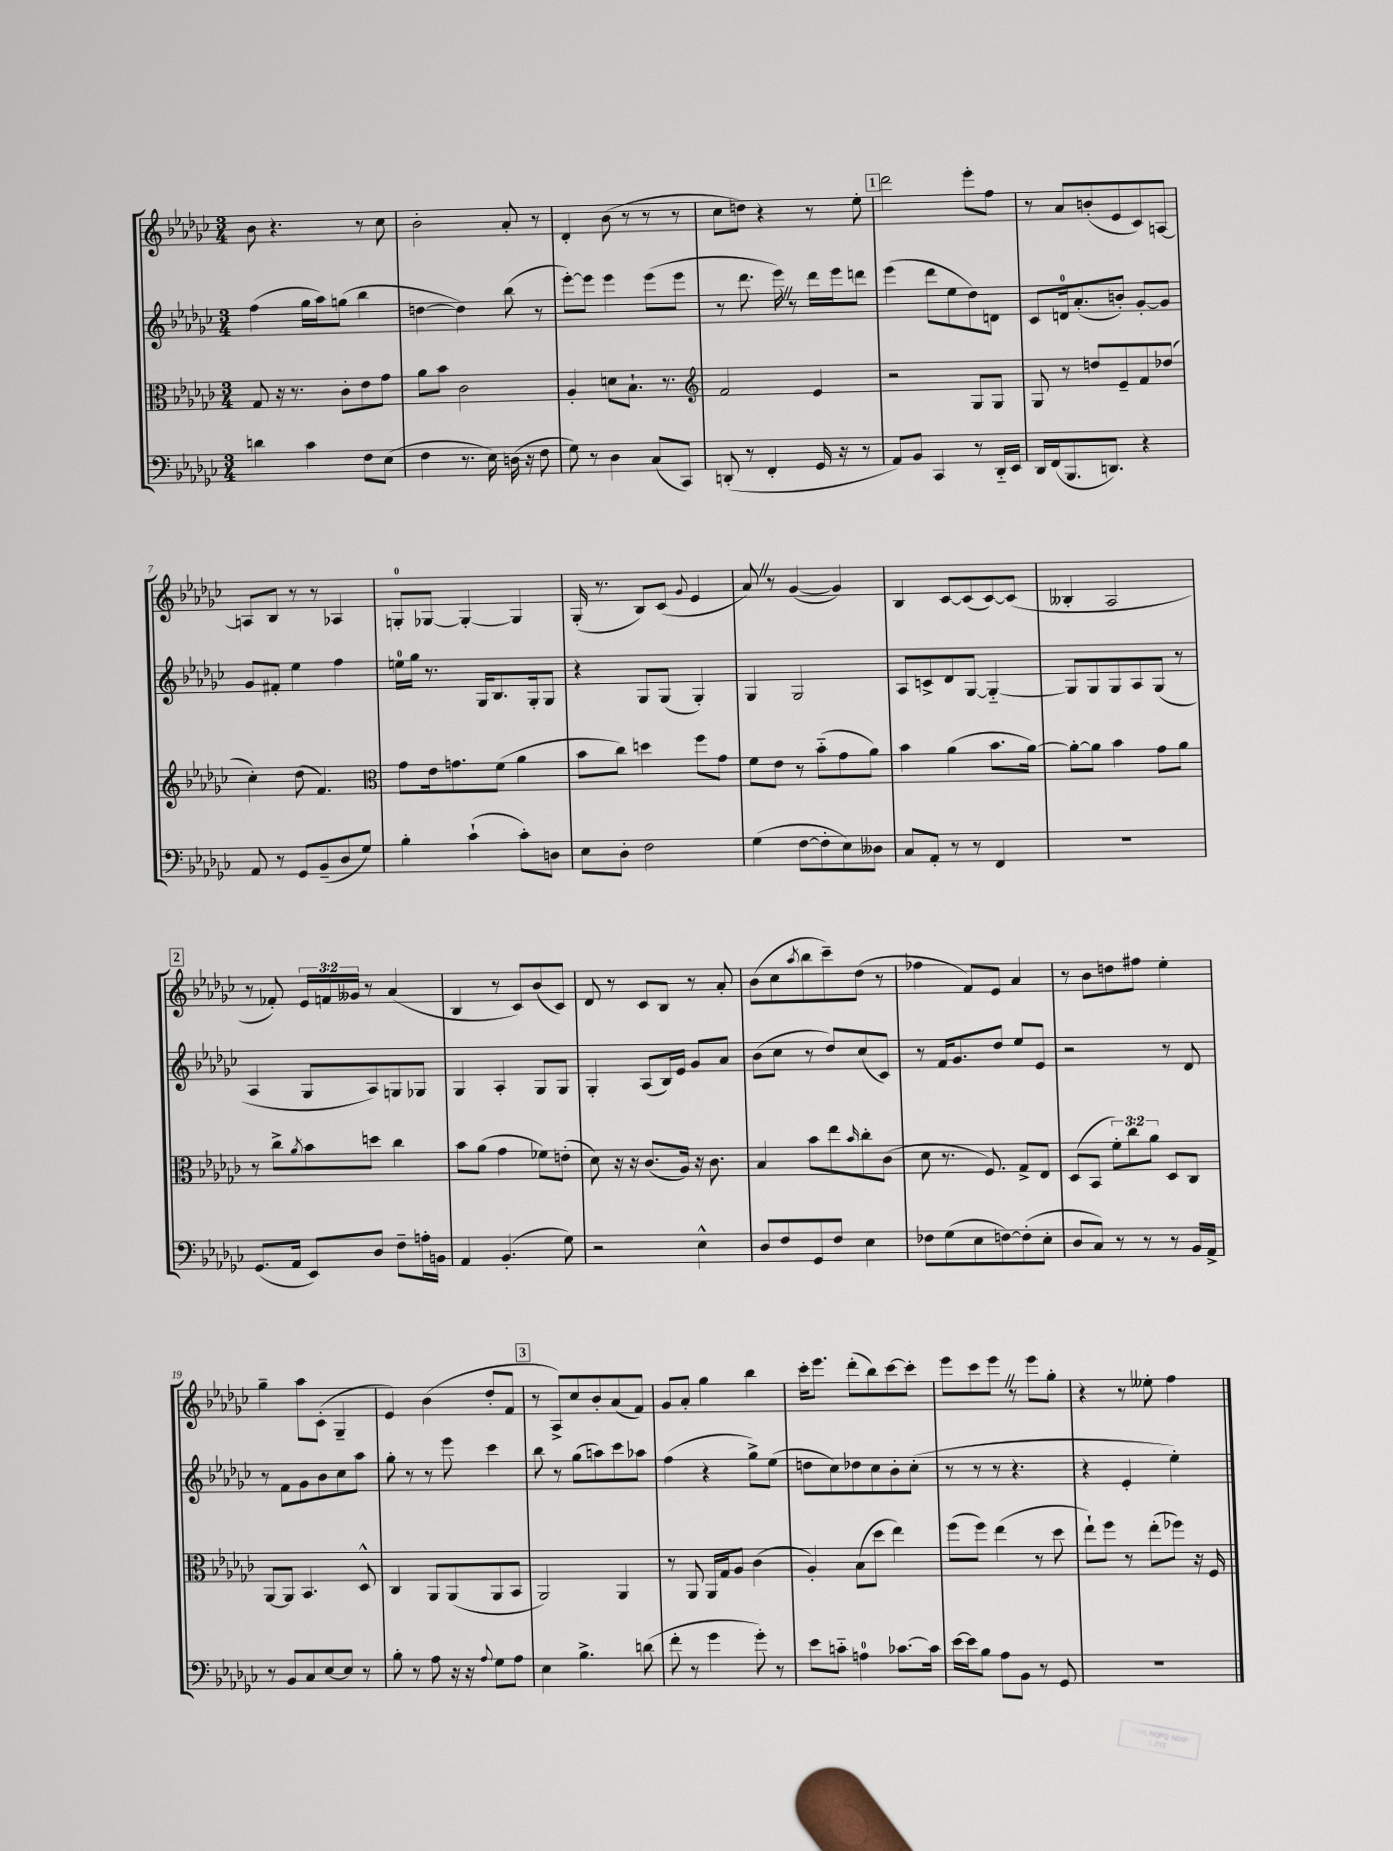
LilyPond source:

<<
\new StaffGroup <<
\new Staff = "s0" {
    \clef treble \key ges \major \numericTimeSignature \time 3/4 \override Staff.TupletNumber.text = #tuplet-number::calc-fraction-text
    bes'8 r4. r8 ces''8 |
    bes'2-. aes'8-. r8 |
    des'4-. bes'8( r8 r8 r8 |
    ces''8 d''8) r4 r8 ees''8-. |
    \mark \markup { \box "1" } des'''2 ees'''8-. f''8 |
    r8 aes'8 b'8-.( ees'8 ces'8) a8~ |
    a8 bes8 r8 r8 aes4 |
    g8-0-. ges8~ ges4~-. ges4 |
    ges16-.( r8. bes8) ces'8( \appoggiatura { ges'8 } ees'4 |
    aes'8) \once \override BreathingSign.text = \markup { \musicglyph "scripts.caesura.straight" } \breathe r8 ges'4~( ges'4) |
    bes4 ces'8~ ces'8( ces'8~) ces'8( |
    beses4-. aes2 |
    \mark \markup { \box "2" } r8 fes'8-.) \tuplet 3/2 { ees'16 f'16 geses'16 } r8 aes'4( |
    bes4 r8 ces'8) bes'8( ces'8) |
    des'8 r8 ces'8 bes8 r8 aes'8-. |
    bes'8( ces''8 \acciaccatura { aes''8 } bes''8 ces'''8--) des''8( r8 |
    fes''4 f'8) ees'8 aes'4 |
    r8 bes'8 d''8 fis''8 ees''4-. |
    ges''4-- aes''8 ces'8-.( ges4-- |
    ees'4) bes'4( des''8-. f'8 |
    \mark \markup { \box "3" } r8 aes8->) ces''8 bes'8-. aes'8( f'8) |
    ges'8 aes'8-. ges''4 bes''4 |
    ces'''16-. ees'''8. des'''8-.( bes''8) ces'''8~ ces'''8-. |
    ees'''8 ces'''8 ees'''8 \once \override BreathingSign.text = \markup { \musicglyph "scripts.caesura.straight" } \breathe r8 ees'''8 ges''8-. |
    r4 r8 eeses''8-. f''4 \bar "|." |
}
\new Staff = "s1" {
    \clef treble \key ges \major \numericTimeSignature \time 3/4
    f''4( ges''16 aes''16) g''8( bes''4 |
    d''4~ d''4) bes''8( r8 |
    ees'''8~-.) ees'''8 ees'''4 ees'''8( ees'''8 |
    r8 des'''8. ees'''16) \once \override BreathingSign.text = \markup { \musicglyph "scripts.caesura.straight" } \breathe r8 des'''16 ees'''16 d'''8 |
    \mark \markup { \box "1" } ees'''4( des'''8 ees''8 des''8) d'8 |
    ces'8 d'16-0 aes'8.-.( b'8-.) ges'8~-. ges'8 |
    ges'8 fis'8-. ees''4 f''4 |
    e''16-0 ges''16 r8. ges16 bes8. ges16-. ges8 |
    r4 ges8 ges8( ges4-.) |
    ges4 ges2 |
    aes8 c'8-> des'8 ges8~ ges4~-_ |
    ges8 ges8 ges8 aes8 ges8( r8 |
    \mark \markup { \box "2" } aes4 ges8 aes8) g8 ges8 |
    ges4 aes4-. ges8 ges8 |
    ges4-. aes8( bes16) ees'16 ges'8 aes'8 |
    bes'8( ces''8 r8 des''8) ces''8( ces'8) |
    r8 f'16 ges'8. des''8 ees''8 ees'8 |
    r2 r8 des'8 |
    r8 f'8 ges'8 bes'8 ces''8 aes''8 |
    ges''8-. r8 r8 ees'''8 ces'''4 |
    \mark \markup { \box "3" } bes''8 r8 ges''8( a''8) ces'''8 aes''8 |
    f''4( r4 ges''8->) ees''8( |
    d''8 ces''8) des''8 ces''8 bes'8-. ces''8-.( |
    r8 r8 r8 r4. |
    r4 ees'4-. ees''4-.) \bar "|." |
}
\new Staff = "s2" {
    \clef alto \key ges \major \numericTimeSignature \time 3/4 \override Staff.TupletNumber.text = #tuplet-number::calc-fraction-text
    ges8 r16 r8. ces'8-. ees'8 ges'8 |
    aes'8 bes'8 ces'2 |
    aes4-. d'8 bes8.-! r8. |
    \clef treble f'2 ees'4 |
    \mark \markup { \box "1" } r2 ges8 ges8 |
    ges8 r8 d''8 ees'8-- f'8 des''8( |
    ces''4-.) des''8( f'4.) |
    \clef alto ges'8 ees'16 g'8. f'8( aes'4 |
    bes'8 ces''8) d''4 f''8 ges'8 |
    f'8 ees'8 r8 bes'8-_( ges'8 aes'8) |
    bes'4 aes'4( bes'8. aes'16~) |
    aes'8~-. aes'8 bes'4 ges'8 aes'8 |
    \mark \markup { \box "2" } r8 ces''8-> \acciaccatura { aes'8 } bes'8 d''8 ces''4 |
    bes'8 aes'8( ges'4 fes'8) e'8-.( |
    des'8) r16 r16 ces'8.( aes16) r16 ces'8. |
    bes4 bes'8 ees''8 \grace { bes'16 } ces''8-. ces'8( |
    des'8 r8. f8.) ges8-> ees8 |
    des8( bes,8 \tuplet 3/2 { f'8-.) ces''8 aes'8 } des8 ces8 |
    aes,8~ aes,8 bes,4. des8-^ |
    ces4 aes,8 aes,8( aes,8 bes,8 |
    \mark \markup { \box "3" } aes,2) aes,4 |
    r8 aes,8 aes,16 ges16 aes8 ces'4( |
    aes4-.) bes8( des''8 ees''4) |
    f''8( f''8) ees''4( r8 des''8 |
    ees''8-!) f''8 r8 ees''8-.( fes''8) r16 f16 \bar "|." |
}
\new Staff = "s3" {
    \clef bass \key ges \major \numericTimeSignature \time 3/4
    d'4 ces'4 f8 ees8( |
    f4 r8. ees16) d16( r16 f8 |
    ges8) r8 des4 ces8( ces,8) |
    d,8-.( r8 f,4-. ges,16 r16 r8 |
    \mark \markup { \box "1" } aes,8) bes,8 ces,4 r8 des,16-_ ees,16 |
    des,16 f,16( bes,,8. d,8.) r4 |
    aes,8 r8 ges,8 bes,8--( des8 ges8) |
    bes4-. ces'4-!( ces'8-.) d8 |
    ees8 des8-. f2 |
    ges4( f8~ f8-. ees8) deses8 |
    ces8 aes,8-. r8 r8 f,4 |
    R2. |
    \mark \markup { \box "2" } ges,8.( aes,16 ees,8) des8 f8-- a16-. b,16 |
    aes,4 bes,4.-.( ges8) |
    r2 ees4-^ |
    des8 f8 ges,8 f8 ees4 |
    fes8 ges8( ees8 f8~) f8-.( ees8-. |
    des8 ces8) r8 r8 r8 bes,16 aes,16-> |
    r8 bes,8 ces8 ees8~ ees8 r8 |
    bes8-. r8 aes8 r16 r16 \appoggiatura { aes8 } ges8 aes8 |
    \mark \markup { \box "3" } ees4 bes4.-> d'8( |
    f'8-. r8 ges'4 ges'8-.) r8 |
    ees'8 c'8-_ a4-0 ces'8.~ ces'16 |
    ees'16~ ees'16 bes8 aes8 bes,8 r8 ges,8 |
    R2. \bar "|." |
}
>>
>>
